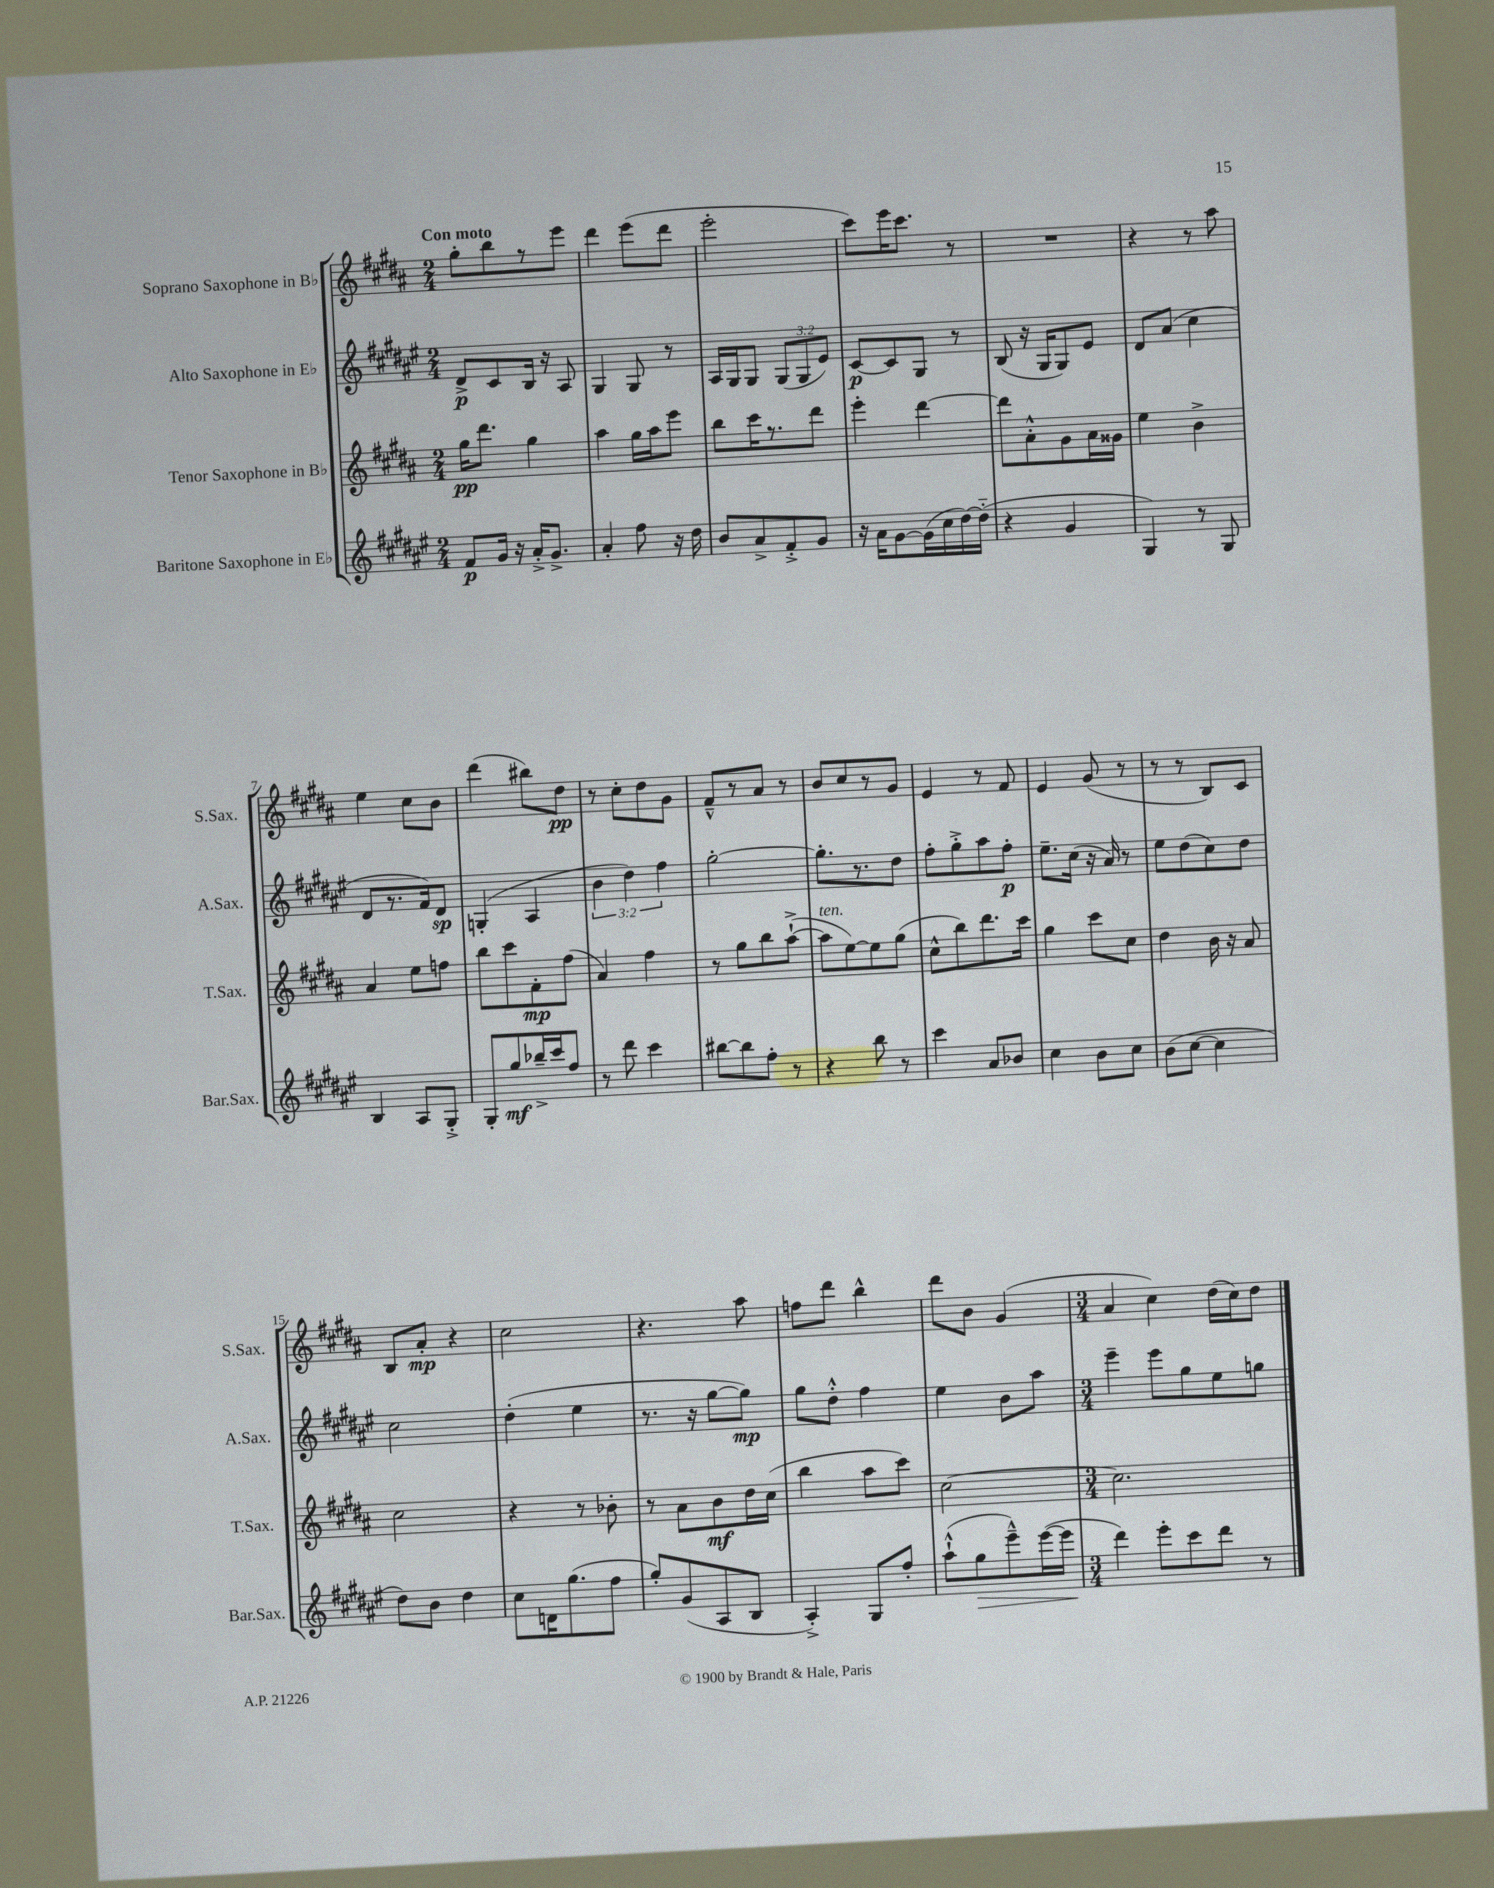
<<
\new StaffGroup <<
\new Staff = "s0" \with { instrumentName = "Soprano Saxophone in Bb" shortInstrumentName = "S.Sax." } {
    \clef treble \key b \major \numericTimeSignature \time 2/4 \tempo "Con moto"
    \autoBeamOff gis''8[-. b''8 r8 e'''8] |
    dis'''4 e'''8[( dis'''8] |
    e'''2-. |
    cis'''8[) e'''16 cis'''8.] r8 |
    R2 |
    r4 r8 ais''8 |
    e''4 cis''8[ b'8] |
    dis'''4( bis''8[) dis''8]\pp |
    r8 cis''8[-. dis''8 gis'8] |
    fis'8[---^ r8 ais'8] r8 |
    b'8[ cis''8 r8 gis'8] |
    e'4 r8 fis'8 |
    e'4 gis'8( r8 |
    r8 r8 b8[) cis'8] |
    b8[ ais'8]-.\mp r4 |
    cis''2 |
    r4. ais''8 |
    f''8[ dis'''8] b''4-^ |
    dis'''8[ b'8] gis'4( |
    \numericTimeSignature \time 3/4 ais'4 cis''4) dis''16[( cis''16) dis''8] \bar "|." |
}
\new Staff = "s1" \with { instrumentName = "Alto Saxophone in Eb" shortInstrumentName = "A.Sax." } {
    \clef treble \key fis \major \numericTimeSignature \time 2/4 \override Staff.TupletNumber.text = #tuplet-number::calc-fraction-text
    \autoBeamOff dis'8[->\p cis'8 b16] r16 ais8 |
    gis4 gis8 r8 |
    ais16[ gis16 gis8] \tuplet 3/2 { gis8[( gis8 eis'8]) } |
    cis'8[~\p cis'8 gis8] r8 |
    b8( r16 gis16[ gis8) eis'8] |
    dis'8[ ais'8]( cis''4 |
    dis'8[ r8. fis'16) dis'8]\sp |
    g4-.( ais4 |
    \tuplet 3/2 { b'4 dis''4) fis''4 } |
    gis''2~-. |
    gis''8.[-. r8. dis''8] |
    fis''8[-. gis''8-.-> ais''8 fis''8]-.\p |
    eis''8.[-- cis''16]( r16 ais'16) r8 |
    eis''8[ dis''8( cis''8) dis''8] |
    cis''2 |
    dis''4-.( eis''4 |
    r8. r16 gis''8[~ gis''8]\mp) |
    gis''8[ dis''8]-.-^ fis''4 |
    eis''4 b'8[ ais''8] |
    \numericTimeSignature \time 3/4 eis'''4-- eis'''8[ gis''8 eis''8 g''8] \bar "|." |
}
\new Staff = "s2" \with { instrumentName = "Tenor Saxophone in Bb" shortInstrumentName = "T.Sax." } {
    \clef treble \key b \major \numericTimeSignature \time 2/4
    \autoBeamOff gis''16[\pp dis'''8.] gis''4 |
    ais''4 gis''16[ ais''16 e'''8] |
    b''8[ cis'''16 r8. dis'''8] |
    e'''4-. dis'''4~ |
    dis'''8[ ais'8-.-^ gis'8 ais'16 gisis'16] |
    e''4 b'4-> |
    ais'4 e''8[ f''8] |
    b''8[ cis'''8 fis'8-.\mp fis''8]( |
    ais'4) fis''4 |
    r8 gis''8[ b''8 ais''8]~-!->( |
    ais''8[^\markup { \italic "ten." } e''8~) e''8 gis''8]( |
    cis''8[-^ b''8) dis'''8. cis'''16] |
    gis''4 cis'''8[ cis''8] |
    dis''4 b'16 r16 ais'8 |
    cis''2 |
    r4 r8 bes'8-. |
    r8 ais'8[ b'8\mf dis''16 cis''16]( |
    b''4 ais''8[ cis'''8]) |
    cis''2~ |
    \numericTimeSignature \time 3/4 cis''2. \bar "|." |
}
\new Staff = "s3" \with { instrumentName = "Baritone Saxophone in Eb" shortInstrumentName = "Bar.Sax." } {
    \clef treble \key fis \major \numericTimeSignature \time 2/4
    \autoBeamOff fis'8[\p gis'16] r16 ais'16[-.-> gis'8.]-> |
    ais'4-. fis''8 r16 dis''16 |
    b'8[ ais'8-> fis'8-.-> gis'8] |
    r16 ais'16[ gis'8~ gis'16( cis''16 dis''16~) dis''16]-_( |
    r4 gis'4 |
    gis4) r8 gis8 |
    b4 ais8[ gis8]-.-> |
    gis8[-. gis''8\mf bes''16---> cis'''16 fis''8] |
    r8 dis'''8 cis'''4 |
    bis''8[~ bis''8 fis''8]-. r8 |
    r4 b''8 r8 |
    cis'''4 ais'8[ bes'8] |
    cis''4 b'8[ cis''8] |
    b'8[( cis''8]~ cis''4 |
    dis''8[) b'8] dis''4 |
    cis''8[ d'16 gis''8.( fis''8] |
    gis''8[-.) gis'8( ais8 b8] |
    ais4-.->) gis8[ fis''8]-. |
    ais''8[-!-^( gis''8\> eis'''8---^) eis'''16~( eis'''16] |
    \numericTimeSignature \time 3/4 dis'''4\!) eis'''8[-. cis'''8 dis'''8] r8 \bar "|." |
}
>>
>>
